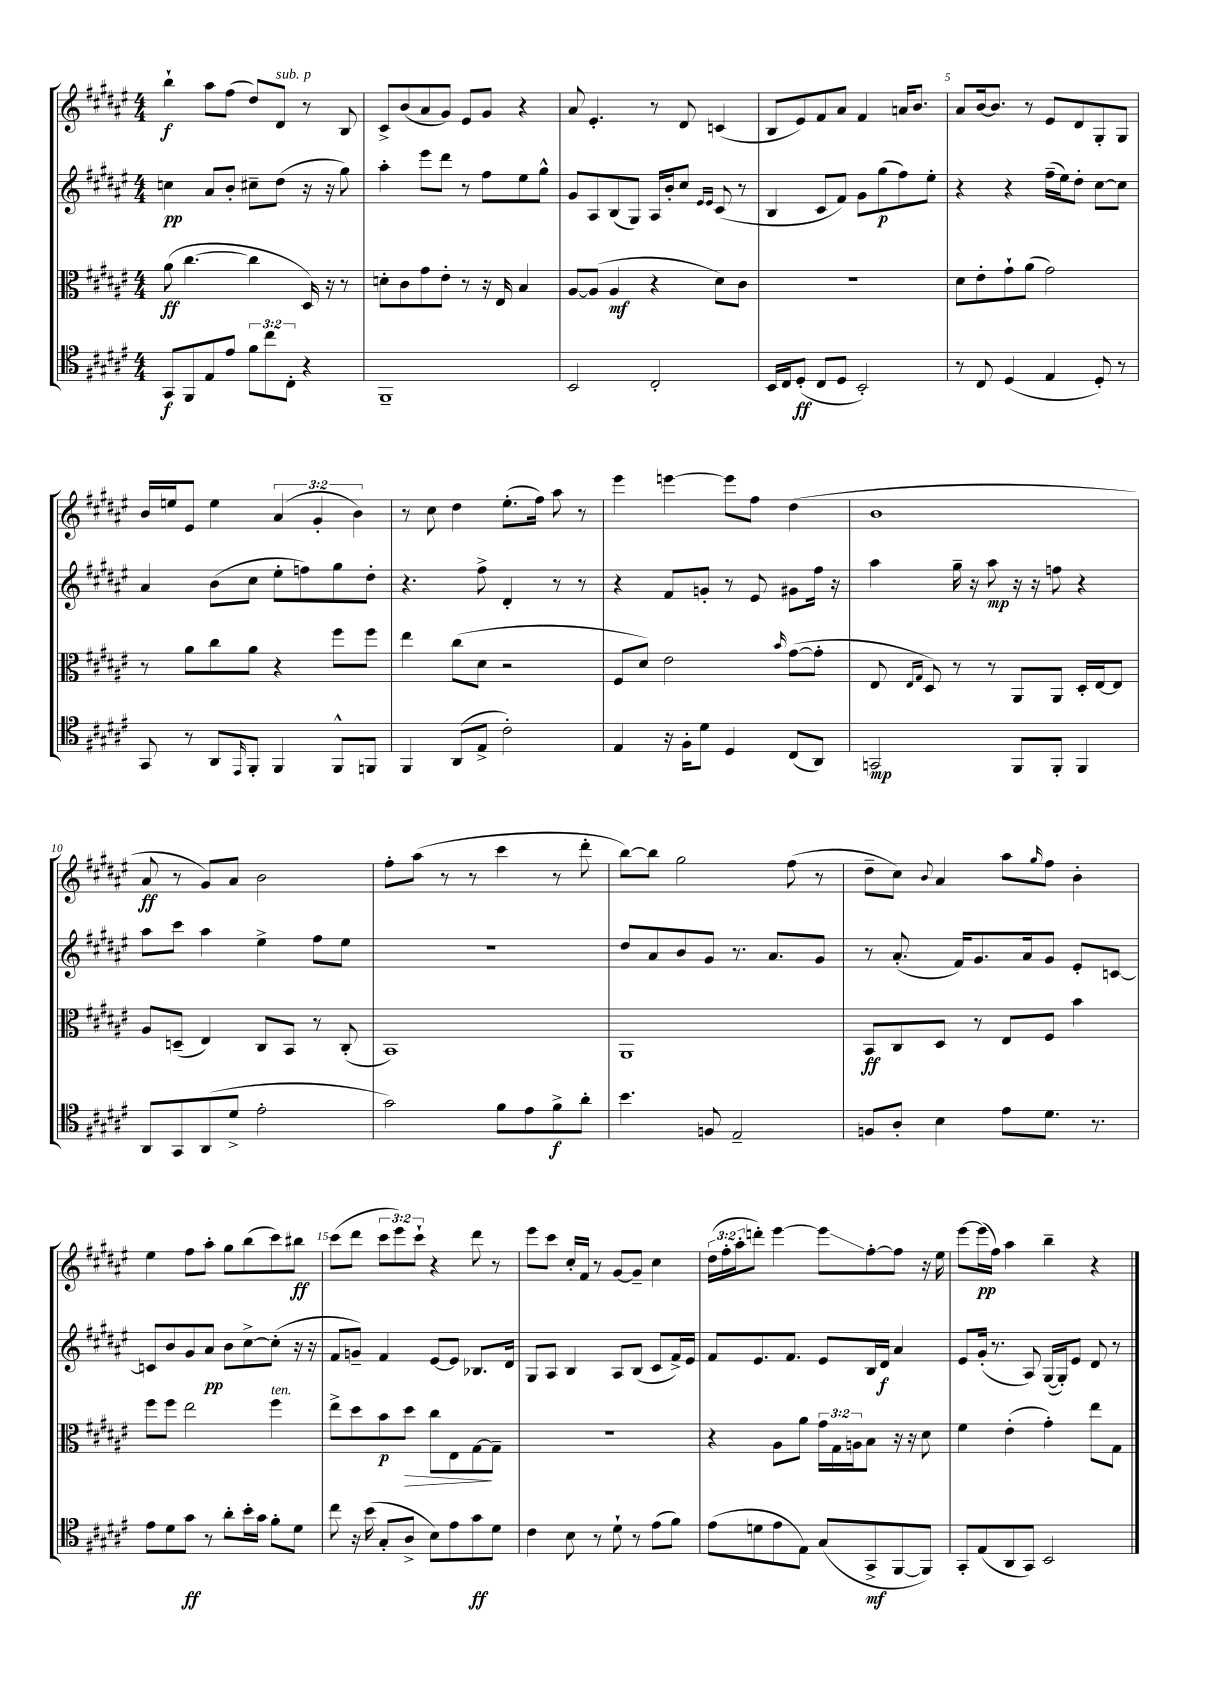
<<
\new StaffGroup <<
\new Staff = "s0" {
    \clef treble \key fis \major \numericTimeSignature \time 4/4 \override Staff.TupletNumber.text = #tuplet-number::calc-fraction-text
    b''4-!\f ais''8 fis''8( dis''8) dis'8^\markup { \italic "sub. p" } r8 b8 |
    cis'8-> b'8( ais'8 gis'8) eis'8 gis'8 r4 |
    ais'8 eis'4.-. r8 dis'8 c'4( |
    b8 eis'8) fis'8 ais'8 fis'4 a'16 b'8. |
    ais'8 b'16~ b'8. r8 eis'8 dis'8 gis8-. gis8 |
    b'16 e''16 eis'8 e''4 \tuplet 3/2 { ais'4( gis'4-. b'4) } |
    r8 cis''8 dis''4 eis''8.-.( fis''16) ais''8 r8 |
    eis'''4 e'''4~ e'''8 fis''8 dis''4( |
    b'1 |
    ais'8\ff r8 gis'8) ais'8 b'2 |
    fis''8-. ais''8( r8 r8 cis'''4 r8 dis'''8-. |
    b''8~) b''8 gis''2 fis''8( r8 |
    dis''8-- cis''8) \appoggiatura { b'8 } ais'4 ais''8 \grace { gis''16 } fis''8 b'4-. |
    eis''4 fis''8 ais''8-. gis''8 b''8( cis'''8) bis''8\ff |
    cis'''8( dis'''8 \tuplet 3/2 { cis'''8 eis'''8) cis'''8-! } r4 dis'''8 r8 |
    eis'''8 cis'''8 cis''16-. fis'16 r8 gis'8~ gis'8-- cis''4 |
    \tuplet 3/2 { dis''16( fis''16-. ais''16-. } d'''8-.) eis'''4~ eis'''8\glissando fis''8~-. fis''8 r16 eis''16 |
    eis'''8~ eis'''16\pp( fis''16) ais''4 b''4-- r4 \bar "|." |
}
\new Staff = "s1" {
    \clef treble \key fis \major \numericTimeSignature \time 4/4
    c''4\pp ais'8 b'8-. cis''8-- dis''8( r16 r16 gis''8) |
    ais''4-. eis'''8 dis'''8 r8 fis''8 eis''8 gis''8-^ |
    gis'8 ais8 b8( gis8) ais16 b'16-. cis''8 \grace { eis'16 eis'16 } cis'8( r8 |
    b4 cis'8 fis'8) gis'8 gis''8\p( fis''8) eis''8-. |
    r4 r4 fis''16--( eis''16) dis''8-. cis''8~ cis''8 |
    ais'4 b'8( cis''8 eis''8-. f''8) gis''8 dis''8-. |
    r4. fis''8-> dis'4-. r8 r8 |
    r4 fis'8 g'8-. r8 eis'8 gis'8 fis''16 r16 |
    ais''4 gis''16-- r16 ais''8\mp r16 r16 f''8 r4 |
    ais''8 cis'''8 ais''4 eis''4-> fis''8 eis''8 |
    r1 |
    dis''8 ais'8 b'8 gis'8 r8. ais'8. gis'8 |
    r8 ais'8.-.( fis'16) gis'8. ais'16 gis'8 eis'8-. c'8~ |
    c'8 b'8 gis'8 ais'8\pp b'8 cis''8~-> cis''8-.( r16 r16 |
    fis'8 g'8--) fis'4 eis'8~ eis'8 bes8. dis'16 |
    gis8 ais8 b4 ais8 b8( cis'8 fis'16->) eis'16 |
    fis'8 eis'8. fis'8. eis'8 b16 dis'16\f ais'4 |
    eis'8 gis'16-.( r8. ais8) gis16~( gis16-.) eis'8 dis'8 r8 \bar "|." |
}
\new Staff = "s2" {
    \clef alto \key fis \major \numericTimeSignature \time 4/4 \override Staff.TupletNumber.text = #tuplet-number::calc-fraction-text
    ais'8\ff( cis''4.~ cis''4 dis16) r16 r8 |
    d'8-. cis'8 gis'8 eis'8-. r8 r16 eis16 b4 |
    ais8~ ais8( ais4\mf r4 dis'8) cis'8 |
    R1 |
    dis'8 eis'8-. gis'8-! ais'8( gis'2) |
    r8 ais'8 cis''8 ais'8 r4 fis''8 fis''8 |
    eis''4 cis''8( dis'8 r2 |
    fis8 dis'8) eis'2 \grace { b'16 } gis'8~( gis'8-. |
    eis8 \grace { eis16 gis16 } dis8) r8 r8 ais,8 ais,8 dis16-. eis16~ eis8 |
    ais8 d8--( eis4) cis8 b,8 r8 cis8-.( |
    b,1) |
    ais,1 |
    b,8\ff cis8 dis8 r8 eis8 fis8 b'4 |
    fis''8 fis''8 eis''2 fis''4^\markup { \italic "ten." } |
    eis''8-> dis''8 b'8\p dis''8\> cis''8 eis8 gis8~\! gis8-- |
    R1 |
    r4 ais8 ais'8 \tuplet 3/2 { gis'16 gis16 a16 } b8 r16 r16 dis'8 |
    fis'4 eis'4-.( gis'4-.) eis''8 gis8 \bar "|." |
}
\new Staff = "s3" {
    \clef tenor \key fis \major \numericTimeSignature \time 4/4 \override Staff.TupletNumber.text = #tuplet-number::calc-fraction-text
    gis,8\f fis,8 eis8 eis'8 \tuplet 3/2 { fis'8 cis''8 cis8-. } r4 |
    fis,1-- |
    b,2 cis2-. |
    b,16 cis16 dis8-.\ff( cis8 dis8 b,2-.) |
    r8 cis8 dis4( eis4 dis8-.) r8 |
    gis,8 r8 ais,8 \grace { eis,16 } fis,8-. fis,4 fis,8-^ f,8 |
    fis,4 ais,8( eis8-> cis'2-.) |
    eis4 r16 fis16-. dis'8 dis4 cis8( ais,8) |
    g,2\mp fis,8 fis,8-. fis,4 |
    ais,8 gis,8 ais,8( dis'8-> eis'2-. |
    gis'2) fis'8 eis'8 fis'8->\f ais'8-. |
    b'4. f8 eis2-- |
    f8 ais8-. b4 eis'8 dis'8. r8. |
    eis'8 dis'8 gis'8\ff r8 ais'8-. b'16-. gis'16 fis'8-. dis'8 |
    cis''8 r16 b'16( gis8-. ais8-> b8) eis'8 gis'8\ff dis'8 |
    cis'4 b8 r8 dis'8-! r8 eis'8( fis'8) |
    eis'8( d'8 eis'8 eis8) gis8( gis,8->\mf fis,8~ fis,8) |
    gis,8-. eis8( ais,8 gis,8) b,2 \bar "|." |
}
>>
>>
\layout { \context { \Score \override BarNumber.break-visibility = ##(#f #t #t) barNumberVisibility = #(every-nth-bar-number-visible 5) } }
